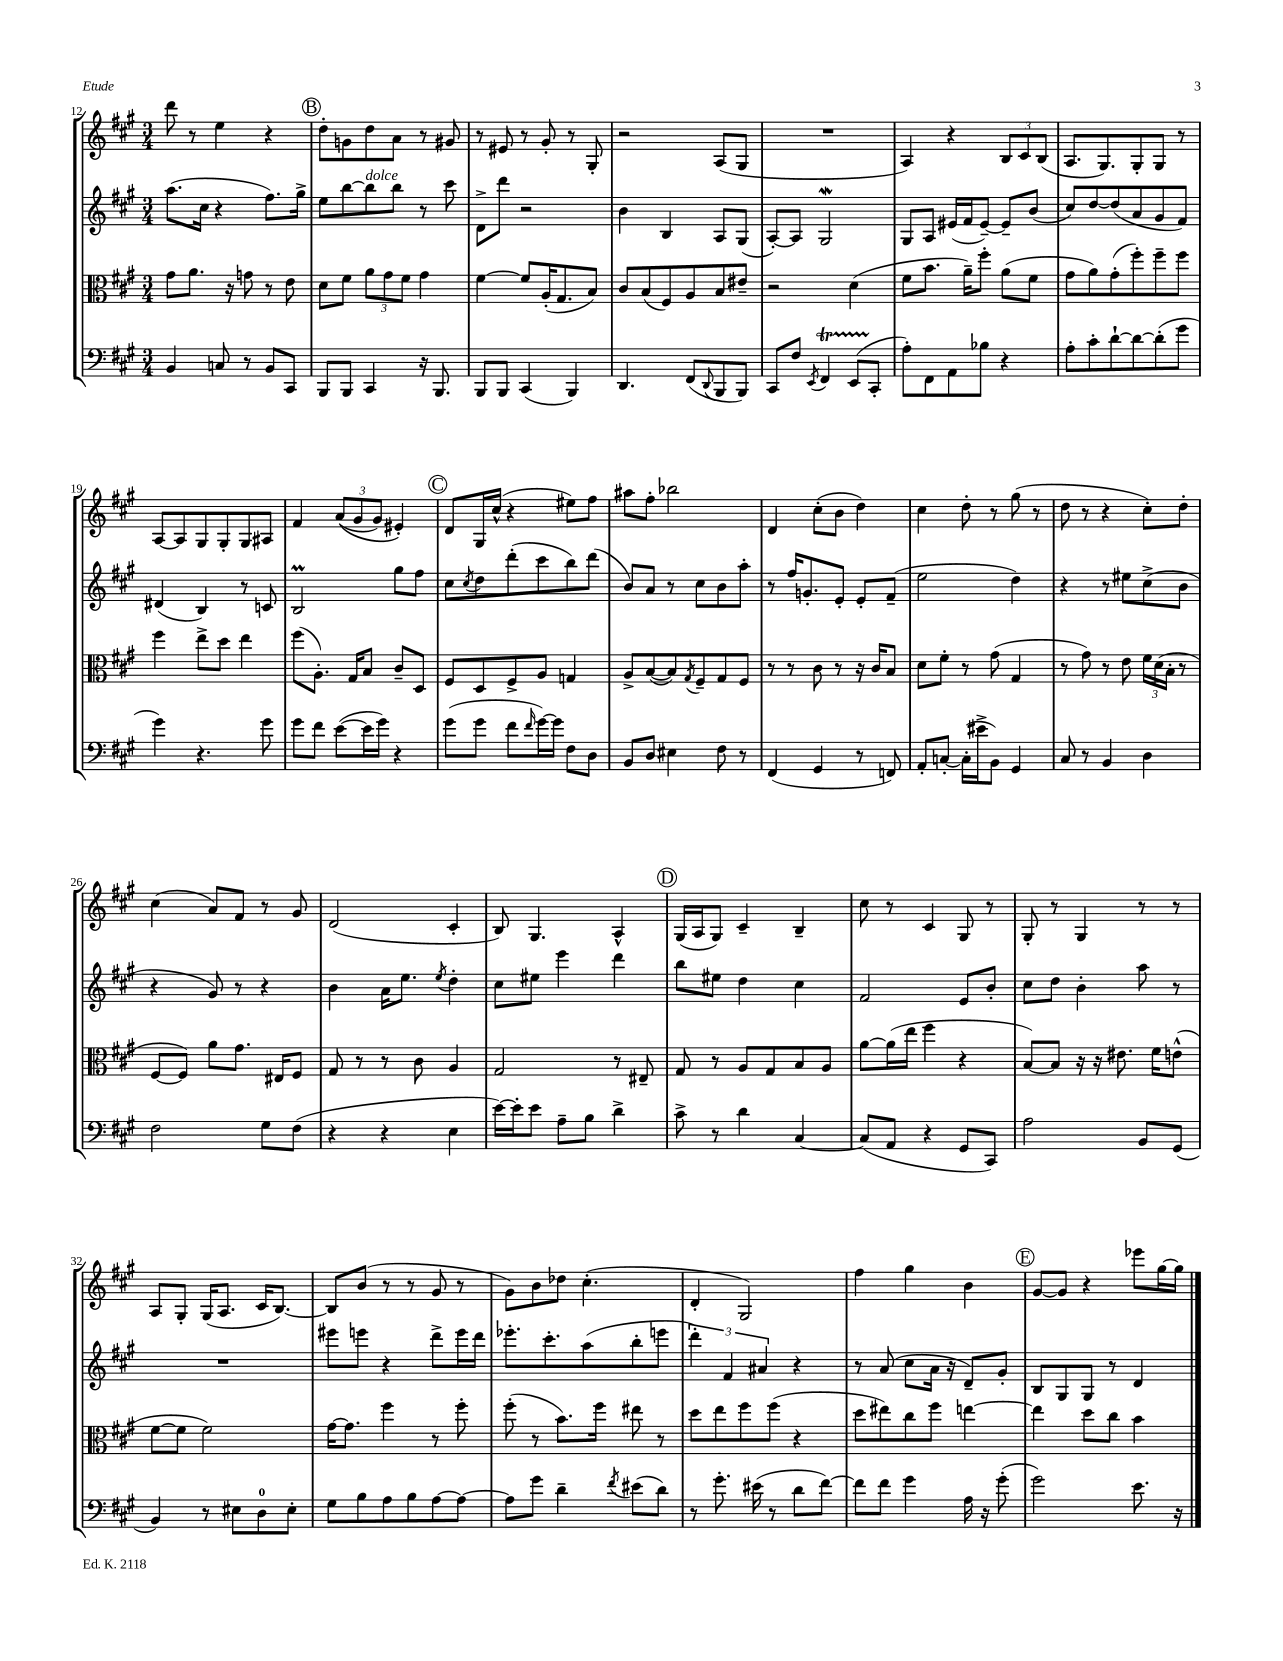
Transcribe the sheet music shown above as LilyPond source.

<<
\new StaffGroup <<
\new Staff = "s0" {
    \clef treble \key a \major \numericTimeSignature \time 3/4
    d'''8 r8 e''4 r4 |
    \mark \markup { \circle "B" } d''8-. g'8 d''8 a'8 r8 gis'8 |
    r8 eis'8 r8 gis'8-. r8 gis8-. |
    r2 a8( gis8 |
    R2. |
    a4) r4 \tuplet 3/2 { b8 cis'8 b8( } |
    a8. gis8.) gis8-. gis8 r8 |
    a8~ a8 gis8 gis8-. gis8 ais8 |
    fis'4 \tuplet 3/2 { a'8(\( gis'8 gis'8) } eis'4-.\) |
    \mark \markup { \circle "C" } d'8 gis16 cis''16-^( r4 eis''8) fis''8 |
    ais''8 fis''8-. bes''2 |
    d'4 cis''8-.( b'8 d''4) |
    cis''4 d''8-. r8 gis''8( r8 |
    d''8 r8 r4 cis''8-.) d''8-. |
    cis''4( a'8) fis'8 r8 gis'8 |
    d'2( cis'4-. |
    b8) gis4. a4-^ |
    \mark \markup { \circle "D" } gis16( a16 gis8) cis'4-- b4-- |
    cis''8 r8 cis'4 gis8 r8 |
    gis8-. r8 gis4 r8 r8 |
    a8 gis8-. gis16( a8. cis'16 b8.~) |
    b8 b'8( r8 r8 gis'8 r8 |
    gis'8) b'8 des''8 cis''4.-.( |
    d'4-. gis2) |
    fis''4 gis''4 b'4 |
    \mark \markup { \circle "E" } gis'8~ gis'8 r4 ees'''8 gis''16~ gis''16 \bar "|." |
}
\new Staff = "s1" {
    \clef treble \key a \major \numericTimeSignature \time 3/4
    a''8.( cis''16 r4 fis''8.) gis''16-> |
    \mark \markup { \circle "B" } e''8 b''8~ b''8^\markup { \italic "dolce" } b''8 r8 cis'''8 |
    d'8-> d'''8 r2 |
    b'4 b4 a8 gis8( |
    a8~-.) a8 gis2\mordent |
    gis8 a8 eis'16( fis'16 eis'8~--) eis'8-- b'8( |
    cis''8) d''8~ d''8( a'8 gis'8 fis'8) |
    dis'4( b4) r8 c'8 |
    b2\prall gis''8 fis''8 |
    \mark \markup { \circle "C" } cis''8 \acciaccatura { cis''8 } d''8 d'''8-.( cis'''8 b''8) d'''8( |
    b'8) a'8 r8 cis''8 b'8 a''8-. |
    r8 fis''16 g'8.-. e'8-. e'8-. fis'8--( |
    e''2 d''4) |
    r4 r8 eis''8 cis''8->( b'8 |
    r4 gis'8) r8 r4 |
    b'4 a'16 e''8. \acciaccatura { e''8 } d''4-. |
    cis''8 eis''8 e'''4 d'''4 |
    \mark \markup { \circle "D" } b''8 eis''8 d''4 cis''4 |
    fis'2 e'8 b'8-. |
    cis''8 d''8 b'4-. a''8 r8 |
    R2. |
    eis'''8 e'''8 r4 d'''8-> e'''16 d'''16 |
    ees'''8.-. cis'''8.-. a''8( b''8-. e'''8 |
    \tuplet 3/2 { d'''4-.) fis'4 ais'4 } r4 |
    r8 a'8( cis''8 a'16 r16 d'8--) gis'8-. |
    \mark \markup { \circle "E" } b8 gis8 gis8 r8 d'4 \bar "|." |
}
\new Staff = "s2" {
    \clef alto \key a \major \numericTimeSignature \time 3/4
    gis'8 a'8. r16 g'8 r8 e'8 |
    \mark \markup { \circle "B" } d'8 fis'8 \tuplet 3/2 { a'8 gis'8 fis'8 } gis'4 |
    fis'4~ fis'8 a16-.( gis8. b8) |
    cis'8 b8( fis8) a8 b8 eis'8-- |
    r2 d'4( |
    fis'8 b'8. a'16--) fis''8-. a'8( fis'8 |
    gis'8 a'8) gis'8-.( fis''8-.) fis''8-- fis''8 |
    fis''4 e''8-> d''8 e''4 |
    fis''8( a8.-.) gis16 b8 cis'8-- d8 |
    \mark \markup { \circle "C" } fis8 d8 fis8-> a8 g4 |
    a8-> b8~( b8) \acciaccatura { gis8 } fis8-- gis8 fis8 |
    r8 r8 cis'8 r8 r16 cis'16 b8 |
    d'8 fis'8-. r8 gis'8( gis4 |
    r8 gis'8) r8 e'8 \tuplet 3/2 { fis'16 d'16( b16-. } r8 |
    fis8~ fis8) a'8 gis'8. eis16 fis8 |
    gis8 r8 r8 cis'8 a4 |
    gis2 r8 eis8-- |
    \mark \markup { \circle "D" } gis8 r8 a8 gis8 b8 a8 |
    a'8~ a'16( e''16 fis''4 r4 |
    b8~) b8 r16 r16 eis'8. fis'16 e'8-^( |
    fis'8~ fis'8 fis'2) |
    gis'16~ gis'8. fis''4 r8 fis''8-. |
    fis''8-.( r8 b'8.) fis''16 eis''8 r8 |
    d''8 e''8 fis''8 fis''8( r4 |
    d''8 eis''8) cis''8 fis''8 e''4~ |
    \mark \markup { \circle "E" } e''4 d''8 cis''8 b'4 \bar "|." |
}
\new Staff = "s3" {
    \clef bass \key a \major \numericTimeSignature \time 3/4
    b,4 c8 r8 b,8 cis,8 |
    \mark \markup { \circle "B" } b,,8 b,,8 cis,4 r16 b,,8. |
    b,,8 b,,8 cis,4( b,,4) |
    d,4. fis,8( \appoggiatura { d,8 } b,,8 b,,8) |
    cis,8 fis8 \acciaccatura { e,8 } fis,4\startTrillSpan e,8( cis,8-.\stopTrillSpan |
    a8-.) fis,8 a,8 bes8 r4 |
    a8-. cis'8-. d'8~-! d'8~ d'8-.( gis'8 |
    gis'4) r4. gis'8 |
    gis'8 fis'8 e'8~( e'16 gis'16) r4 |
    \mark \markup { \circle "C" } gis'8( gis'8 fis'8 \grace { fis'16 } gis'16~) gis'16 fis8 d8 |
    b,8 d8 eis4 fis8 r8 |
    fis,4( gis,4 r8 f,8) |
    a,8-. c8~-. c16-.( eis'16-> b,8) gis,4 |
    cis8 r8 b,4 d4 |
    fis2 gis8 fis8( |
    r4 r4 e4 |
    e'16~) e'16-. e'8 a8-- b8 d'4-> |
    \mark \markup { \circle "D" } cis'8-> r8 d'4 cis4~ |
    cis8( a,8 r4 gis,8 cis,8) |
    a2 b,8 gis,8( |
    b,4) r8 eis8 d8-0 eis8-. |
    gis8 b8 a8 b8 a8~ a8~ |
    a8 gis'8 d'4-- \acciaccatura { fis'8 } eis'8( d'8) |
    r8 gis'8.-. eis'16( r8 d'8 fis'8~) |
    fis'8 fis'8 gis'4 a16 r16 gis'8-.( |
    \mark \markup { \circle "E" } gis'2) e'8. r16 \bar "|." |
}
>>
>>
\layout { \context { \Score currentBarNumber = #12 } }
